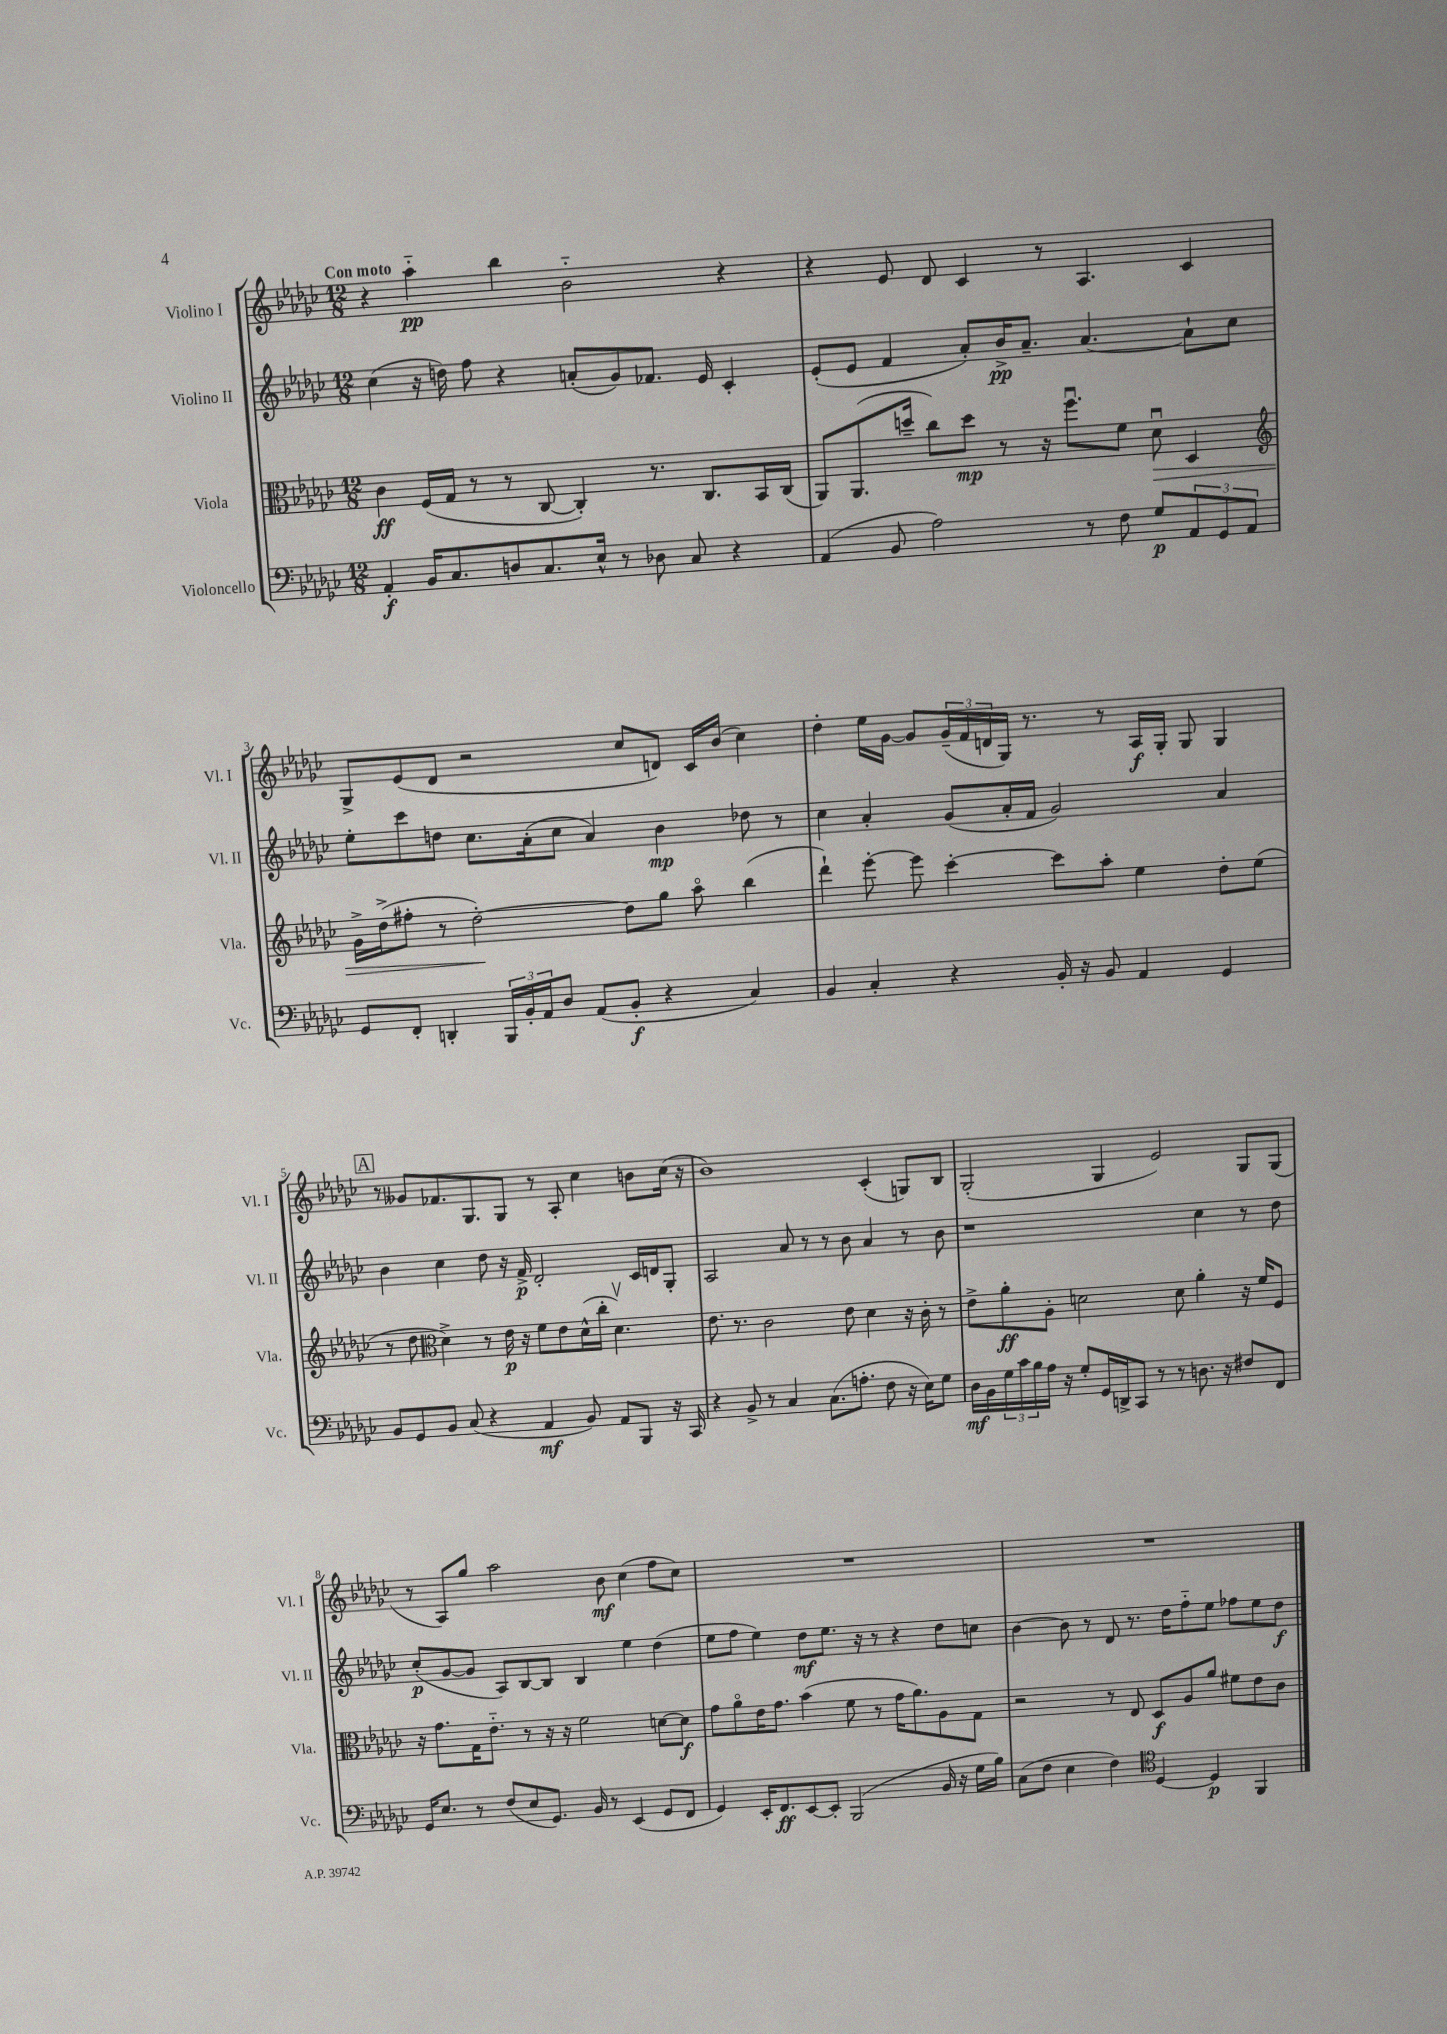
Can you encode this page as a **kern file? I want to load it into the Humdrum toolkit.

**kern	**kern	**kern	**kern
*staff4	*staff3	*staff2	*staff1
*clefF4	*clefC3	*clefG2	*clefG2
*k[b-e-a-d-g-c-]	*k[b-e-a-d-g-c-]	*k[b-e-a-d-g-c-]	*k[b-e-a-d-g-c-]
*M12/8	*M12/8	*M12/8	*M12/8
4AA-'	4c-	(4cc-	4r
16BB-	(16F	16r	4aa-'~
8.C-	16G-	16dd)	.
.	8r	8ff	.
8D	8r	4r	4bb-
8.C-	[8C-	.	.
.	4C-'])	(8a'	2b-'~
16E-^^	.	.	.
8r	.	8g-)	.
8D-	8.r	8.f-	.
8C-	.	.	.
.	8.C-	16e-	.
4r	.	4c-'	4r
.	16BB-	.	.
.	(16C-	.	.
=	=	=	=
(4AA-	8AA-)	(8e-'	4r
.	(8.AA-	8e-	.
8BB-	.	4f	8e-
.	16dd~	.	.
2A-)	8cc-)	.	8d-
.	8dd	8a-')	4c-
.	8r	16b-^	.
.	.	8.a-~	.
.	16r	.	8r
.	8.ffu	.	.
8r	.	[4.a-	4.A-
8F	8f	.	.
8G-	8d-u	.	.
12AA-	4D-	8a-`]	4c-
12GG-	.	.	.
.	.	8cc-	.
12AA-	.	.	.
=	=	=	=
*	*clefG2	*	*
8GG-	16g-^	8ee-'	8G-^
.	(16dd-^	.	.
8FF'	8ff#'	8ccc-	(8e-
4DD'	8r	8dd	8d-
.	[2dd-')	8.cc-	2r
24BBB-	.	.	.
24BB-'	.	.	.
.	.	(16a-'	.
24AA-	.	.	.
8D-	.	8cc-	.
(8AA-	.	4a-)	.
8BB-'	8dd-]	.	8cc-
4r	8gg-	4b-	8d)
.	8aa-o	.	16c-
.	.	.	(16b-
4C-)	(4bb-	8dd-	4cc-)
.	.	8r	.
=	=	=	=
4BB-	4ddd-`)	4cc-	4dd-'
4C-'	[8eee-'	4a-'	16ee-
.	.	.	[16g-
.	8eee-]	.	8g-]
4r	[4ccc-'	(8g-	(24g-~
.	.	.	24f
.	.	.	24d
.	.	16a-'	16G-)
.	.	16f	8.r
16BB-'	8ccc-]	2g-)	.
16r	.	.	.
8BB-	8aa-'	.	8r
4AA-	4ee-	.	16A-
.	.	.	16G-'
.	.	.	8G-
4GG-	8dd-'	4a-	4G-
.	(8ee-	.	.
=	=	=	=
8BB-	8r	4b-	8r
8GG-	8dd-	.	8g--
*	*clefC3	*	*
8BB-	4d-^)	4cc-	8.f-
(8C-	.	.	.
.	.	.	8.G-
4r	8r	8dd-	.
.	16e-	16r	8G-
.	16r	16f^	.
4AA-	8f	2d-'	8r
.	8e-	.	8A-'
8BB-)	(16d-^^	.	4cc-
.	16cc-'	.	.
8AA-	4.d-v)	.	.
8BBB-	.	16c-	8b
.	.	16d	.
16r	.	8G-'	(16cc-
16CC-	.	.	16r
=	=	=	=
4r	8.e-	2A-	1b-)
.	8.r	.	.
8BB-^	.	.	.
8r	2c-	.	.
4C-	.	8a-	.
.	.	8r	.
(8.C-	.	8r	.
.	8e-	8b-	.
8.A'	.	.	.
.	4d-	4a-	(4c-'
8F	.	.	.
16r	16r	8r	8G)
16E-)	16c-'	.	.
8G-	8r	8b-	8B-
=	=	=	=
16D-	8e-^	1r	(2G-'
16BB-	.	.	.
24G-	8a-'	.	.
24c-	.	.	.
24B-	.	.	.
16A-	8A-'	.	.
16r	.	.	.
8G-'	2d	.	.
16GG-	.	.	4G-
16DD^	.	.	.
8CC-	.	.	.
8r	.	.	2e-)
8r	8d	.	.
8.D	4a-'	4cc-	.
16r	.	.	.
8F#	16r	8r	8G-
.	16f	.	.
8FF	8F	8dd-	(8G-
=	=	=	=
16GG-	16r	(8cc-'	8r
8.E-	8.g-	.	.
.	.	[8g-	8A-)
8r	16G-	8g-]	8gg-
.	8.e-'~	.	.
(8F	.	8A-)	2aa-
8E-	8r	[8B-	.
8.GG-)	16r	8B-]	.
.	16r	.	.
.	2f	4B-	.
16BB-	.	.	.
8r	.	.	8b-
(4EE-	.	4ee-	(4cc-
8GG-	[8d	(4dd-	8ff
8FF	8d]	.	8cc-)
=	=	=	=
4GG-)	8g-	8ee-	1.r
.	8a-o	8ff	.
16EE-'	16e-	4ee-)	.
8.FF	8.g-	.	.
[8EE-	(4b-	8dd-	.
8EE-']	.	8.ee-	.
(2BBB-	8f	.	.
.	.	16r	.
.	8r	8r	.
.	16g-	4r	.
.	8.a-)	.	.
16BB-	8A-	8dd-	.
16r	.	.	.
16G-	8G-	8cc	.
16B-)	.	.	.
=	=	=	=
(8C-	2r	[4b-	1.r
8F	.	.	.
4E-	.	8b-]	.
.	.	8r	.
4F)	8r	8d-	.
.	8E-	8.r	.
*clefC4	*	*	*
[4D-	8D-	.	.
.	.	16dd-	.
.	8A-	8ff'~	.
4D-]	8a-	8ee-	.
.	8f#	8ff-	.
4FF	8e-	8ee-	.
.	8c-	8dd-	.
==	==	==	==
*-	*-	*-	*-
